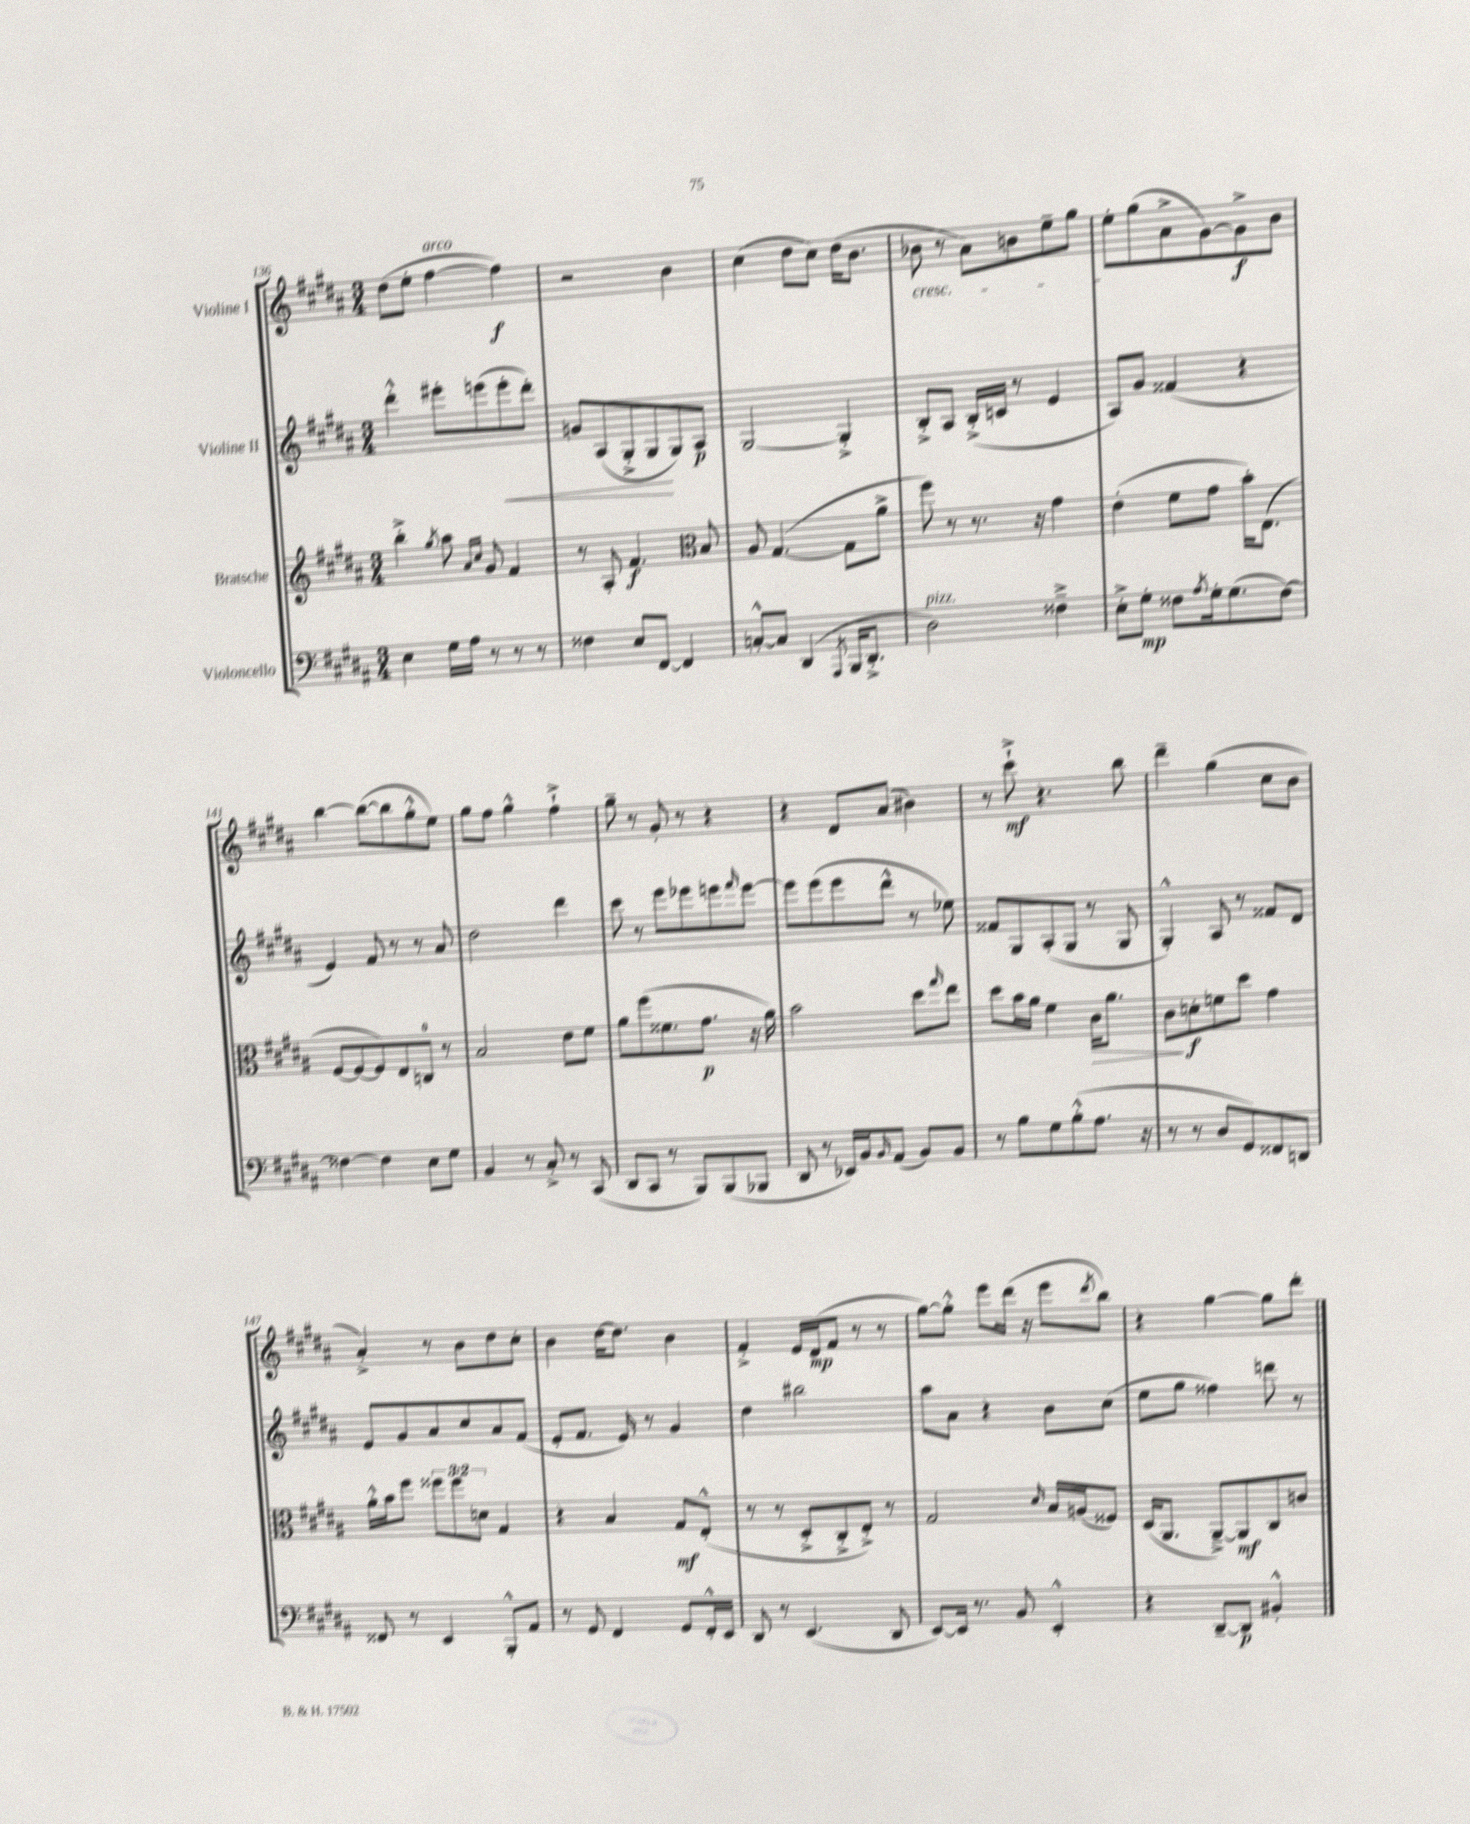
<<
\new StaffGroup <<
\new Staff = "s0" \with { instrumentName = "Violine I" } {
    \clef treble \key b \major \numericTimeSignature \time 3/4
    dis''8( e''8-. fis''4~^\markup { \italic "arco" } fis''4\f) |
    r2 b'4 |
    cis''4( dis''8 cis''8) dis''16( b'8. |
    bes'8\cresc r8 ais'8) b'8 e''8-- gis''8 |
    e''8-.\! gis''8( ais'8-> gis'8~) gis'8->\f b'8 |
    b''4~ b''8~( b''8 gis''8-.-^ e''8) |
    gis''8 fis''8 gis''4-^ fis''4-!-> |
    gis''8-- r8 gis'8-. r8 r4 |
    r4 dis'8 ais'8( bis'4) |
    r8 cis'''8-!->\mf r4. b''8 |
    dis'''4-- gis''4( cis''8 b'8 |
    ais'4-.->) r8 b'8 dis''8 cis''8-. |
    b'4 dis''16~ dis''8. b'4 |
    fis'4-.-> e'16 dis'16\mp( fis'8 r8 r8 |
    gis''8~) gis''8-.-^ e'''8 dis'''16( r16 e'''8 \acciaccatura { dis'''8 } b''8) |
    r4 gis''4~ gis''8 dis'''8-. \bar "|." |
}
\new Staff = "s1" \with { instrumentName = "Violine II" } {
    \clef treble \key b \major \numericTimeSignature \time 3/4
    dis'''4-.-^ eis'''8-. e'''8( e'''8-.\< dis'''8-.) |
    g'8 ais8( gis8-.-> gis8\! gis8) ais8\p |
    gis2~ gis4-.-> |
    b8-.-> ais8 b16-.->( c'16 r8 e'4 |
    ais8) gis'8 fisis'4( r4 |
    e'4) fis'8 r8 r8 ais'8 |
    dis''2 dis'''4 |
    cis'''8 r8 e'''8 ees'''8 e'''8 \grace { fis'''16 } e'''8~ |
    e'''8 e'''8( e'''8 dis'''8-^ r8 ees''8) |
    fisis'8 gis8 ais8-.( gis8 r8 gis8 |
    gis4-.-^) ais8 r8 fisis'8 dis'8 |
    e'8 gis'8 ais'8 cis''8 ais'8 fis'8( |
    e'8-. fis'8. e'16) r8 gis'4 |
    dis''4 bis''2 |
    ais''8 ais'8 r4 b'8 cis''8( |
    e''8 gis''8 fisis''4) d'''8 r8 \bar "|." |
}
\new Staff = "s2" \with { instrumentName = "Bratsche" } {
    \clef treble \key b \major \numericTimeSignature \time 3/4 \override Staff.TupletNumber.text = #tuplet-number::calc-fraction-text
    b''4-.-> \acciaccatura { gis''8 } ais''8 \grace { ais'16 cis''16 } gis'8 fis'4 |
    r8 ais8-. fis'4.\f \clef alto b8 |
    ais8 gis4.~( gis8 ais'8-> |
    fis''8) r8 r8. r16 gis'4 |
    e'4-.( fis'8 gis'8 b'16-.) e8.( |
    fis8~ fis8~ fis8) e8 c8-0 r8 |
    b2 e'8 fis'8 |
    ais'8 fis''8( fisis'8. gis'8.\p r16 ais'16) |
    b'2 dis''8 \grace { gis''16 } e''8 |
    dis''8 b'16 ais'16 fis'4 cis'16\> ais'8. |
    cis'8\! d'8-.\f f'8 dis''8 gis'4 |
    ais'16-.-^ b'16 fis''8 \tuplet 3/2 { fisis''8 fisis''8 d'8 } gis4 |
    r4 b4 gis8\mf e8-.-^( |
    r8 r8 dis8-.-> cis8-.-> e8-.->) r8 |
    gis2 \grace { dis'16 } b16 a16( fisis8) |
    dis16( ais,8. ais,8~--->) ais,8\mf cis8 c'8 \bar "|." |
}
\new Staff = "s3" \with { instrumentName = "Violoncello" } {
    \clef bass \key b \major \numericTimeSignature \time 3/4
    e4 gis16 ais16 r8 r8 r8 |
    fisis4 e8 fis,8~ fis,4 |
    c8~-.-^ c8 dis,4( \acciaccatura { ais,,8 } b,,16 dis,8.-.-> |
    dis2^\markup { \italic "pizz." }) fisis4---> |
    e8-.-> gis8-.\mp fisis8 \acciaccatura { ais8 } gis16-. gis8.( fisis8~) |
    fisis4~ fisis4 e8 gis8 |
    b,4 r8 cis8-.-> r8 cis,8( |
    dis,8 cis,8 r8 b,,8) b,,8( bes,,8 |
    dis,8 r8 ees,16) b,16 \grace { b,16 } ais,8( b,8) b,8 |
    r8 b8 gis8 b8-.-^( ais8. r16 |
    r8 r8 dis8 gis,8) fisis,8 d,8 |
    fisis,8 r8 e,4 b,,8-.-^ ais,8 |
    r8 gis,8 fis,4 gis,8 fis,16-.-^ e,16 |
    dis,8 r8 e,4.( dis,8 |
    e,8~) e,16 r8. b,8 e,4-.-^ |
    r4 dis,8~-- dis,8\p bis,4-.-^ \bar "|." |
}
>>
>>
\layout { \context { \Score currentBarNumber = #136 } }
